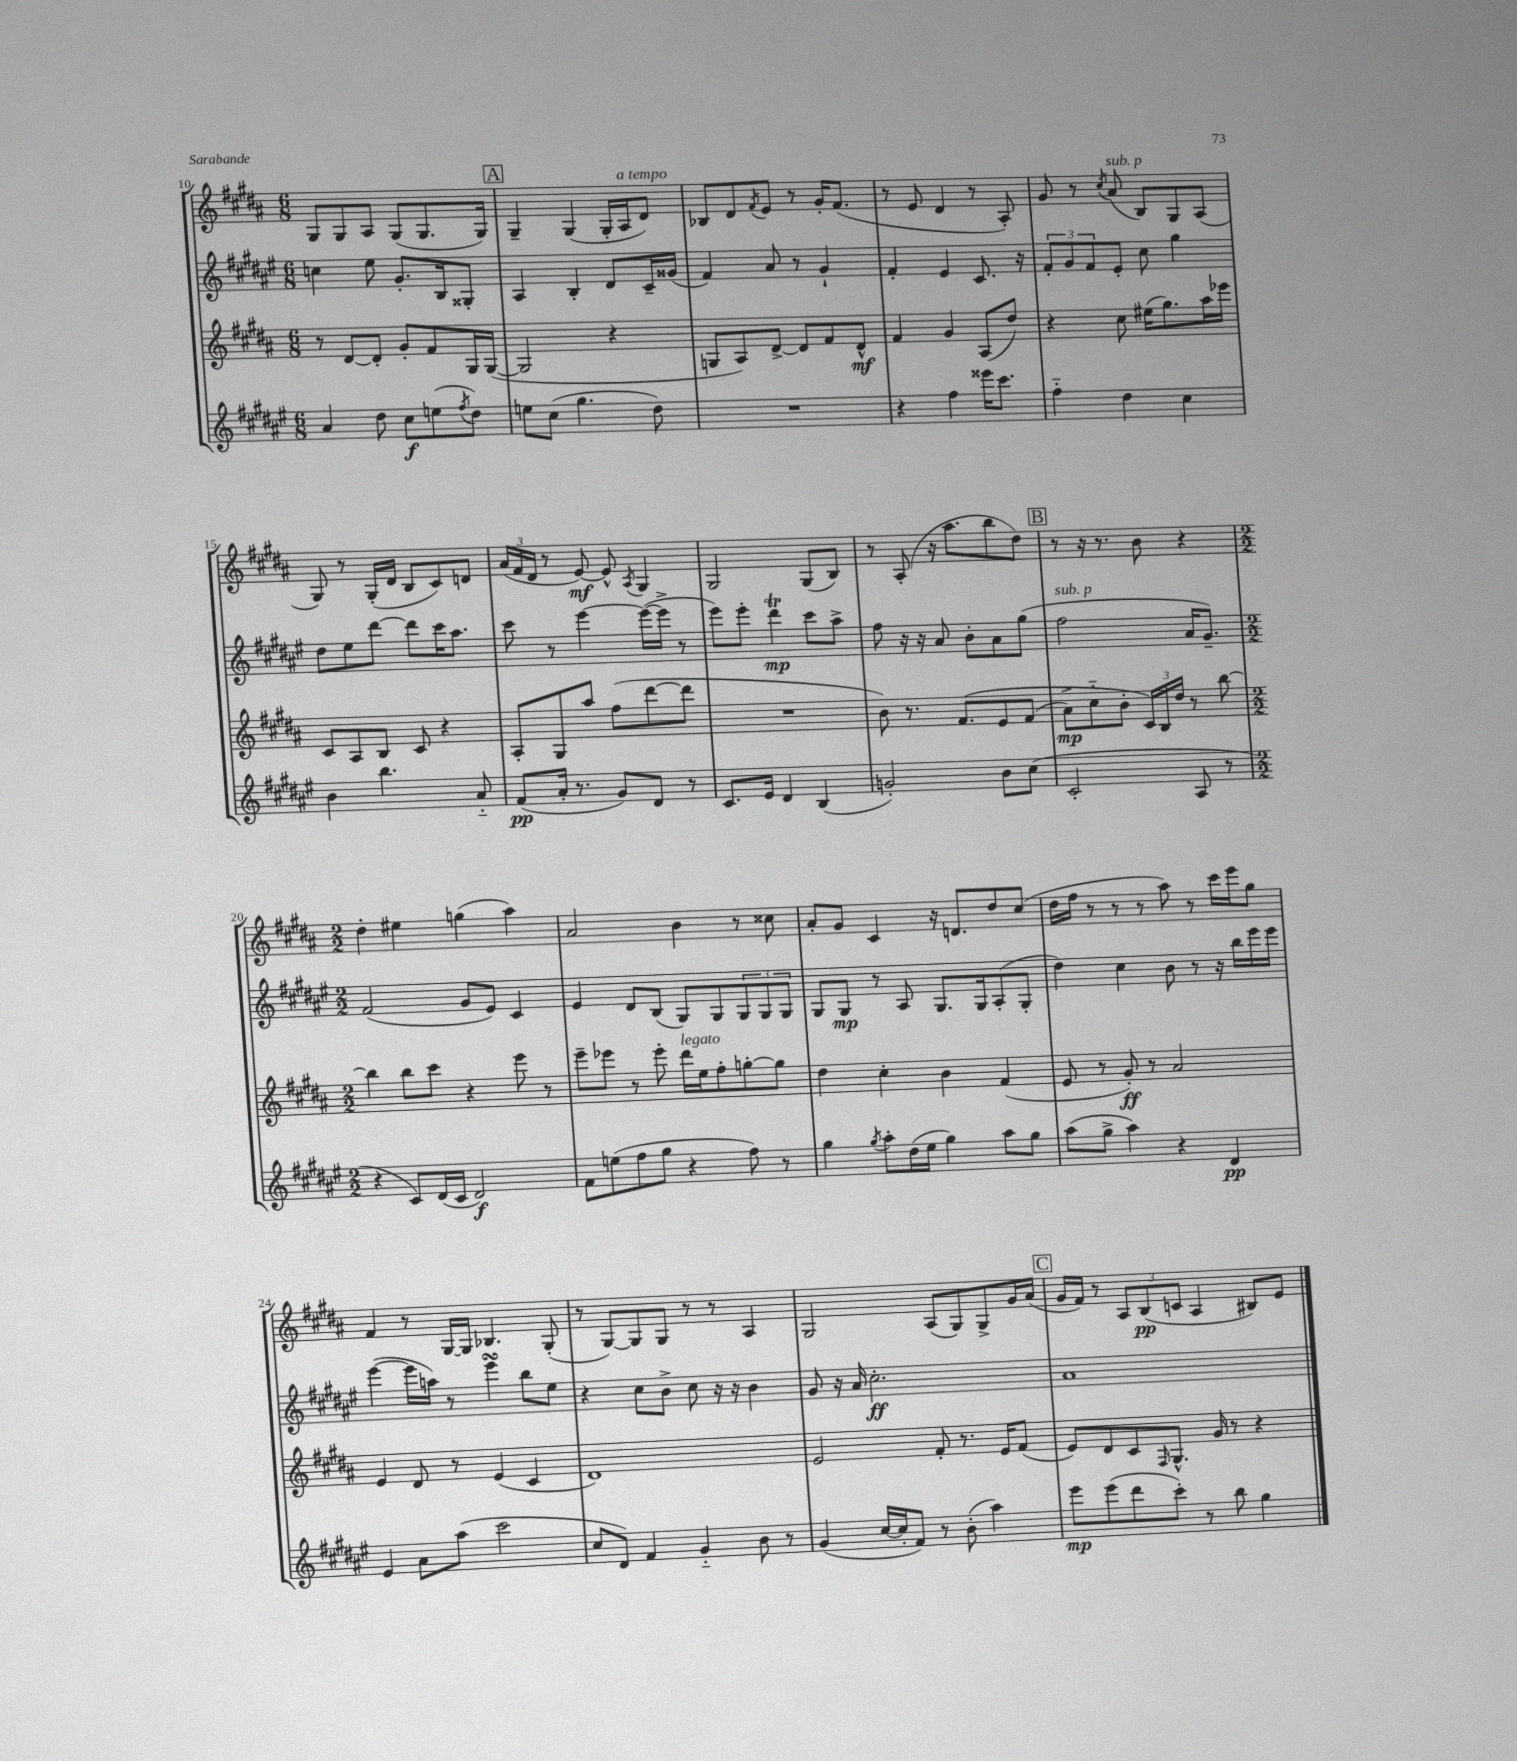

**kern	**kern	**kern	**kern
*staff4	*staff3	*staff2	*staff1
*clefG2	*clefG2	*clefG2	*clefG2
*k[f#c#g#d#a#e#]	*k[f#c#g#d#a#]	*k[f#c#g#d#a#e#]	*k[f#c#g#d#a#]
*M6/8	*M6/8	*M6/8	*M6/8
4a#	8r	4cc	8G#
.	[8d#	.	8G#
8dd#	8d#']	8ee#	8A#
8cc#	8g#'	8.g#'	(8G#
(8ee	8f#	.	8.G#
.	.	16B	.
8qff#	.	.	.
8dd#)	16G#	8G##'	.
.	([16G#	.	16G#)
=	=	=	=
8ee	2G#]	4A#	4G#~
(8cc#	.	.	.
4.gg#	.	4B'	(4G#
.	4r	8d#	16G#'
.	.	.	16A#
8dd#)	.	16c#~	8d#)
.	.	(16g##	.
=	=	=	=
2.r	8G	4f#)	8B-
.	8A#)	.	8d#
.	.	.	8qf#
.	[8d#^	8a#	8e
.	8d#]	8r	8r
.	8f#	4g#`	16g#'
.	.	.	(8.f#
.	8d#^^	.	.
=	=	=	=
4r	4f#	4f#'	8r
.	.	.	8e
4ff#	4g#	4e#	4d#
16eee##	(8A#	8.c#	8r
8.ccc#	.	.	.
.	8dd#)	.	8A#')
.	.	16r	.
=	=	=	=
4ff#'~	4r	12f#'	8g#
.	.	12g#	.
.	.	.	8r
.	.	12f#	.
.	.	.	8qcc#
4dd#	8cc#	8e#'	(8a#
.	(16ee#	8cc#	8B)
.	8.gg#)	.	.
4cc#	.	4gg#	8G#
.	16aa#	.	(8A#
.	16eee-	.	.
=	=	=	=
4b	8c#	8dd#	8G#)
.	8A#	8ee#	8r
4.bb	8B	[8ddd#	(16G#'
.	.	.	16d#
.	8c#	8ddd#]	8B
.	4r	16ccc#	8c#)
.	.	8.aa#	.
8a#'~	.	.	8d
=	=	=	=
(8f#	8A#'	8ccc#	(24a#
.	.	.	24f#
.	.	.	24d#
16a#'	8G#	8r	8r
8.r	.	.	.
.	8aa#	[4eee#	[8e)
8g#)	(8ff#	.	8e^^]
.	.	.	8qA#
8d#	[8ddd#	(16eee#_	4G#
.	.	16eee#^]	.
8r	8ddd#]	8r	.
=	=	=	=
8.c#	2.r	8eee#)	2G#
.	.	8eee#'	.
16e#	.	.	.
4d#	.	4ddd#	.
(4B	.	8ccc#	(8G#
.	.	8aa#^	8B)
=	=	=	=
2g')	8b)	8ff#	8r
.	8.r	16r	(8A#'
.	.	16r	.
.	.	8a#	16r
.	&(8.f#	.	8.aa#
.	.	8b'	.
8b	8e	8a#	8bb
(8cc#	(8f#	(8gg#	8dd#)
=	=	=	=
2c#'	8a#^)	2ff#	8r
.	8cc#'~	.	16r
.	.	.	8.r
.	8b'	.	.
.	24c#&)	.	8b
.	24B	.	.
.	24dd#	.	.
8A#	8r	16a#	4r
.	.	8.g#~)	.
8r	[8bb	.	.
=	=	=	=
*M2/2	*M2/2	*M2/2	*M2/2
4r	4bb]	(2f#	4dd#'
8c#)	8bb	.	4ee#
(16d#	8ccc#	.	.
16c#	.	.	.
2d#)	4r	8g#	(4gg
.	.	8e#)	.
.	8eee	4c#	4aa#)
.	8r	.	.
=	=	=	=
8f#	8eee~	4e#	2a#
(8ee	8eee-	.	.
8ff#	8r	8d#	.
8gg#	8eee-'	(8B	.
4r	16ddd#	8G#)	4b
.	16ee	.	.
.	8ff#'	8G#	.
8ff#)	[8gg'	12G#	8r
.	.	12G#	.
8r	8gg]	.	8cc##
.	.	12G#	.
=	=	=	=
4gg#	4dd#	8G#	8a#'
.	.	8G#	8g#
8qgg#	.	.	.
8aa#'	4cc#'	8r	4c#
(16dd#	.	8A#	.
16ee#	.	.	.
4gg#)	4b	8.G#	16r
.	.	.	8.d
.	.	16G#	.
8aa#	(4f#	(8A#'	8dd#
8gg#	.	8G#'	(8cc#
=	=	=	=
(8aa#	8e	4dd#)	16dd#
.	.	.	16ff#
8gg#^	8r	.	8r
4aa#)	8g#')	4cc#	8r
.	8r	.	8r
4r	2a#	8b	8aa#)
.	.	8r	8r
4d#	.	16r	16ccc#
.	.	16bb	16eee
.	.	16eee#	8gg#
.	.	16eee#	.
=	=	=	=
4e#	4e	([4eee#	4f#
8a#	8d#	16eee#]	8r
.	.	16aa)	.
(8aa#	8r	8r	[16G#
.	.	.	16G#]
2ccc#	(4e	4eee#	4.B-
.	4c#	8bb	.
.	.	8ee#	(8G#'
=	=	=	=
8cc#	1d#)	4r	8r
8d#)	.	.	[8G#)
4f#	.	8cc#	8G#]
.	.	8b^	8G#
4g#'~	.	8cc#	8r
.	.	16r	8r
.	.	16r	.
8b	.	4b	4A#
8r	.	.	.
=	=	=	=
(4g#	2e	8g#	2G#
.	.	16r	.
.	.	16a#	.
[16cc#	.	2.cc#'	.
16cc#']	.	.	.
8f#)	.	.	.
8r	8f#'	.	(8A#
(8b'	8.r	.	8G#)
4aa#)	.	.	8G#^
.	16e	.	.
.	(8f#	.	16g#
.	.	.	(16a#
=	=	=	=
8eee#	8e)	1a#	16g#
.	.	.	16f#)
(8eee#	8d#	.	8r
8ddd#	8c#	.	12A#
.	.	.	(12B
.	16qqF#	.	.
8ccc#')	8.G#^^	.	.
.	.	.	12c
8r	.	.	4A#
.	16g#	.	.
8bb	8r	.	.
4gg#	4r	.	8B#)
.	.	.	8e
==	==	==	==
*-	*-	*-	*-
